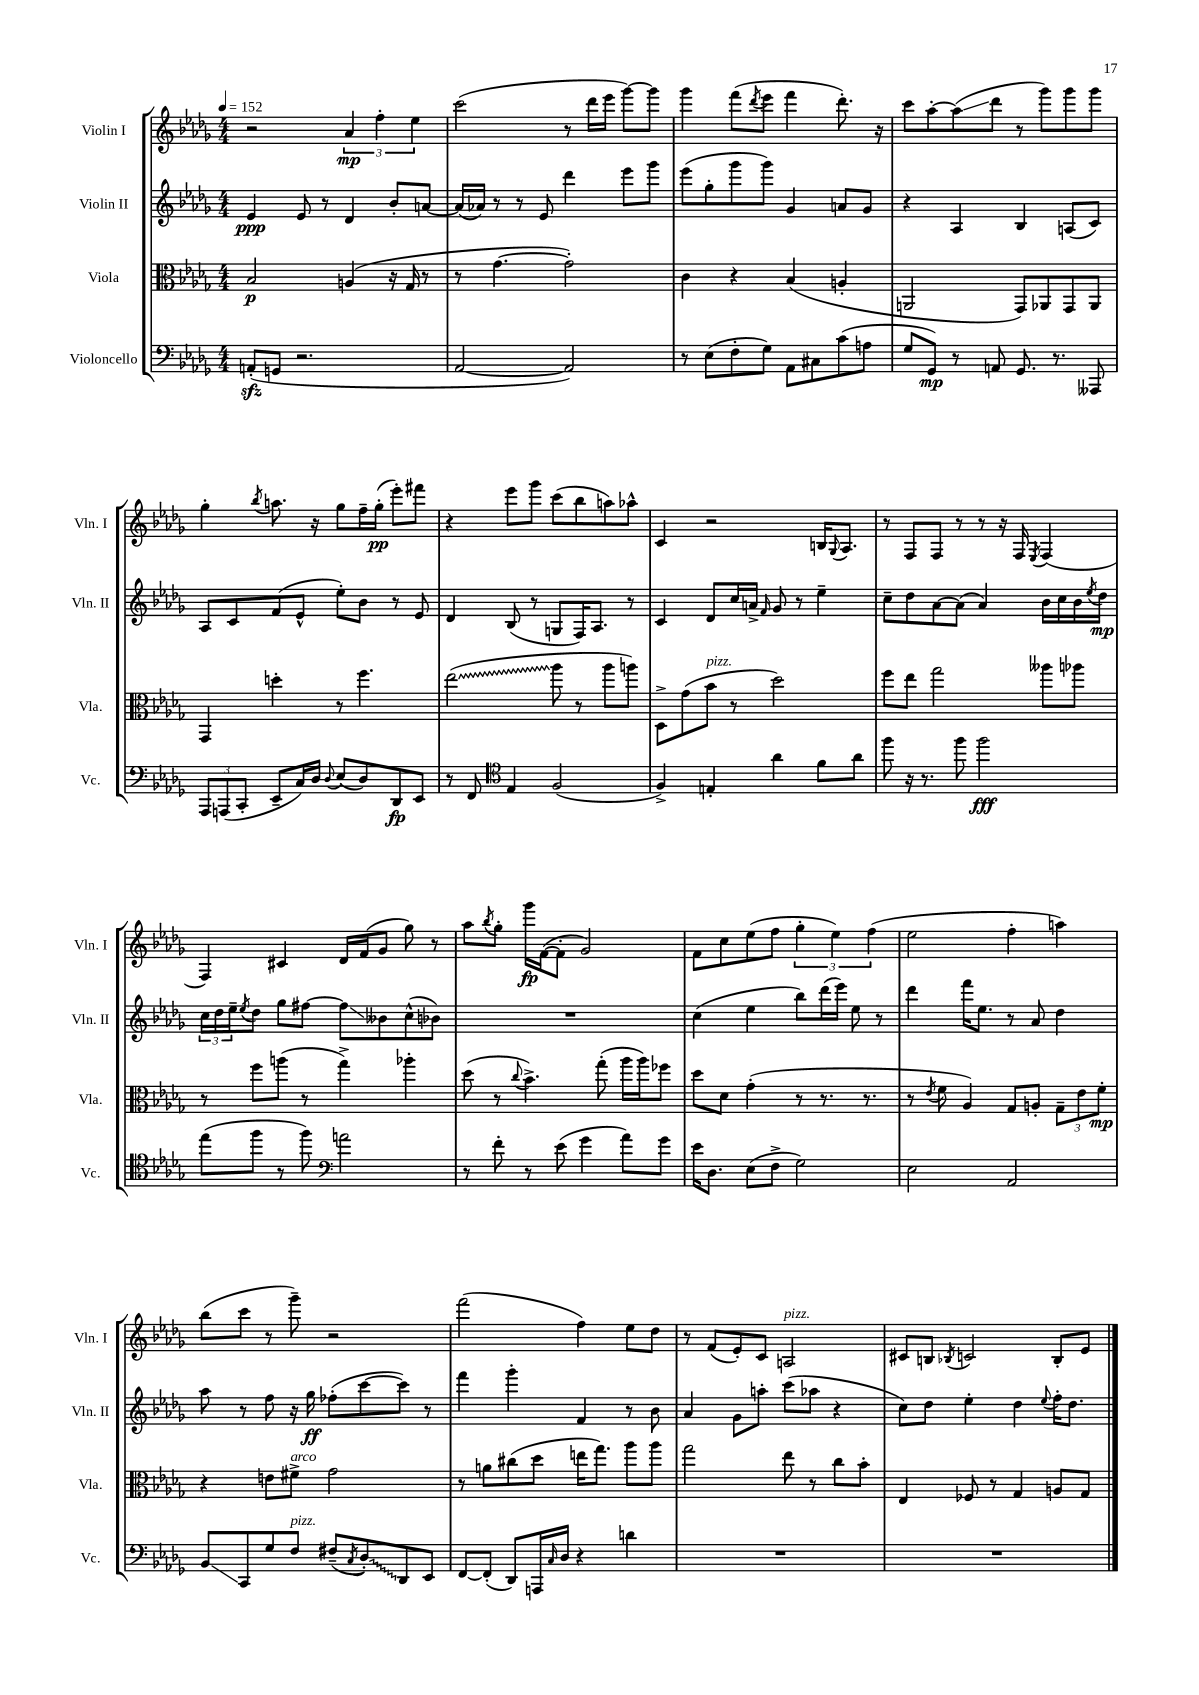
<<
\new StaffGroup <<
\new Staff = "s0" \with { instrumentName = "Violin I" shortInstrumentName = "Vln. I" } {
    \clef treble \key des \major \numericTimeSignature \time 4/4 \tempo 4 = 152
    r2 \tuplet 3/2 { aes'4\mp f''4-. ees''4 } |
    c'''2( r8 des'''16 ees'''16 ges'''8~) ges'''8 |
    ges'''4 f'''8( \acciaccatura { des'''8 } ees'''8 f'''4 des'''8.-.) r16 |
    c'''8 aes''8~-. aes''8\glissando( des'''8 r8 ges'''8) ges'''8 ges'''8 |
    ges''4-. \acciaccatura { bes''8 } a''8. r16 ges''8 f''16-- ges''16-.\pp( ees'''8-.) fis'''8 |
    r4 ees'''8 ges'''8 c'''8( bes''8 a''8) aes''8-^ |
    c'4 r2 b16 \appoggiatura { ges8 } aes8. |
    r8 f8 f8 r8 r8 r16 f16 \acciaccatura { ees8 } f4( |
    f4) cis'4 des'16 f'16( ges'8 ges''8) r8 |
    aes''8 \acciaccatura { bes''8 } ges''8-. ges'''16\fp f'16~( f'8-. ges'2) |
    f'8 c''8 ees''8( f''8 \tuplet 3/2 { ges''4-. ees''4) f''4( } |
    ees''2 f''4-. a''4) |
    bes''8( c'''8 r8 ges'''8--) r2 |
    f'''2( f''4) ees''8 des''8 |
    r8 f'8( ees'8-.) c'8 a2^\markup { \italic "pizz." } |
    cis'8 b8 \acciaccatura { bes8 } c'2 bes8-. ees'8 \bar "|." |
}
\new Staff = "s1" \with { instrumentName = "Violin II" shortInstrumentName = "Vln. II" } {
    \clef treble \key des \major \numericTimeSignature \time 4/4
    ees'4\ppp ees'8 r8 des'4 bes'8-. a'8~ |
    a'16( aes'16) r8 r8 ees'8 des'''4 ees'''8 ges'''8 |
    ees'''8( ges''8-. ges'''8 ges'''8) ges'4 a'8 ges'8 |
    r4 aes4 bes4 a8( c'8) |
    aes8 c'8 f'8( ees'8-^ ees''8-.) bes'8 r8 ees'8 |
    des'4 bes8( r8 g8 f16) aes8. r8 |
    c'4 des'8 c''16 a'16-> \grace { f'16 } ges'8 r8 ees''4-- |
    c''8-- des''8 aes'8~ aes'8( aes'4) bes'16 c''16 bes'16 \acciaccatura { ees''8 } des''16\mp |
    \tuplet 3/2 { c''16 des''16 ees''16-- } \acciaccatura { ees''8 } des''8 ges''8 fis''8~ fis''8\glissando beses'8 c''8-^( bes'8) |
    R1 |
    c''4( ees''4 bes''8) des'''16( ees'''16) ees''8 r8 |
    des'''4 f'''16 ees''8. r8 aes'8 des''4 |
    aes''8 r8 f''8 r16 ges''16\ff fes''8-.( c'''8~ c'''8) r8 |
    f'''4 ges'''4-. f'4 r8 bes'8 |
    aes'4 ges'8 a''8-. c'''8( aes''8 r4 |
    c''8) des''8 ees''4-. des''4 \appoggiatura { ees''8 } f''16-. des''8. \bar "|." |
}
\new Staff = "s2" \with { instrumentName = "Viola" shortInstrumentName = "Vla." } {
    \clef alto \key des \major \numericTimeSignature \time 4/4
    bes2\p a4( r16 ges16 r8 |
    r8 ges'4.~ ges'2-.) |
    c'4 r4 bes4( a4-. |
    a,2 ges,8) aes,8 ges,8 aes,8 |
    ges,4 d''4-. r8 f''4. |
    \once \override Glissando.style = #'zigzag ees''2\glissando( aes''8 r8 aes''8 a''8) |
    des8-> ges'8( bes'8^\markup { \italic "pizz." } r8 des''2) |
    f''8 ees''8 ges''2 aeses''8 aes''8 |
    r8 f''8 a''8( r8 ges''4->) aes''4-. |
    des''8( r8 \appoggiatura { c''8 } bes'4.->) ges''8-.( aes''16 aes''16) fes''8 |
    des''8 des'8 ges'4-.( r8 r8. r8. |
    r8 \acciaccatura { ees'8 } f'8 aes4) ges8 a8-. \tuplet 3/2 { ges8-- ees'8 f'8-.\mp } |
    r4 e'8 fis'8->^\markup { \italic "arco" } ges'2 |
    r8 a'8 cis''8( des''8 e''16 ges''8.) aes''8 aes''8 |
    ges''2 ees''8 r8 c''8 bes'8-. |
    ees4 fes8 r8 ges4 a8 ges8 \bar "|." |
}
\new Staff = "s3" \with { instrumentName = "Violoncello" shortInstrumentName = "Vc." } {
    \clef bass \key des \major \numericTimeSignature \time 4/4
    a,8-.\sfz( g,8 r2. |
    aes,2~ aes,2) |
    r8 ees8( f8-. ges8) aes,8 cis8 c'8( a8 |
    ges8 ges,8\mp) r8 a,8 ges,8. r8. aeses,,8 |
    \tuplet 3/2 { aes,,8 a,,8( c,8-. } ees,8-- c16) des16 \appoggiatura { des8 } ees8( des8) des,8\fp ees,8 |
    r8 f,8 \clef tenor ees4 f2( |
    f4->) e4-. aes'4 f'8 aes'8 |
    f''8 r16 r8. f''8 f''2\fff |
    ees''8( f''8 r8 f''8) \clef bass a'2 |
    r8 f'8-. r8 ees'8( ges'4 aes'8) ges'8 |
    ees'16 des8. ees8( f8-> ges2) |
    ees2 aes,2 |
    bes,8\glissando c,8 ges8 f8^\markup { \italic "pizz." } fis8--( \acciaccatura { c8 } \once \override Glissando.style = #'zigzag des8-.\glissando) des,8 ees,8 |
    f,8~ f,8-.( des,8) a,,16 \grace { c16 } des16 r4 d'4 |
    R1 |
    R1 \bar "|." |
}
>>
>>
\layout { \context { \Score \remove "Bar_number_engraver" } }
